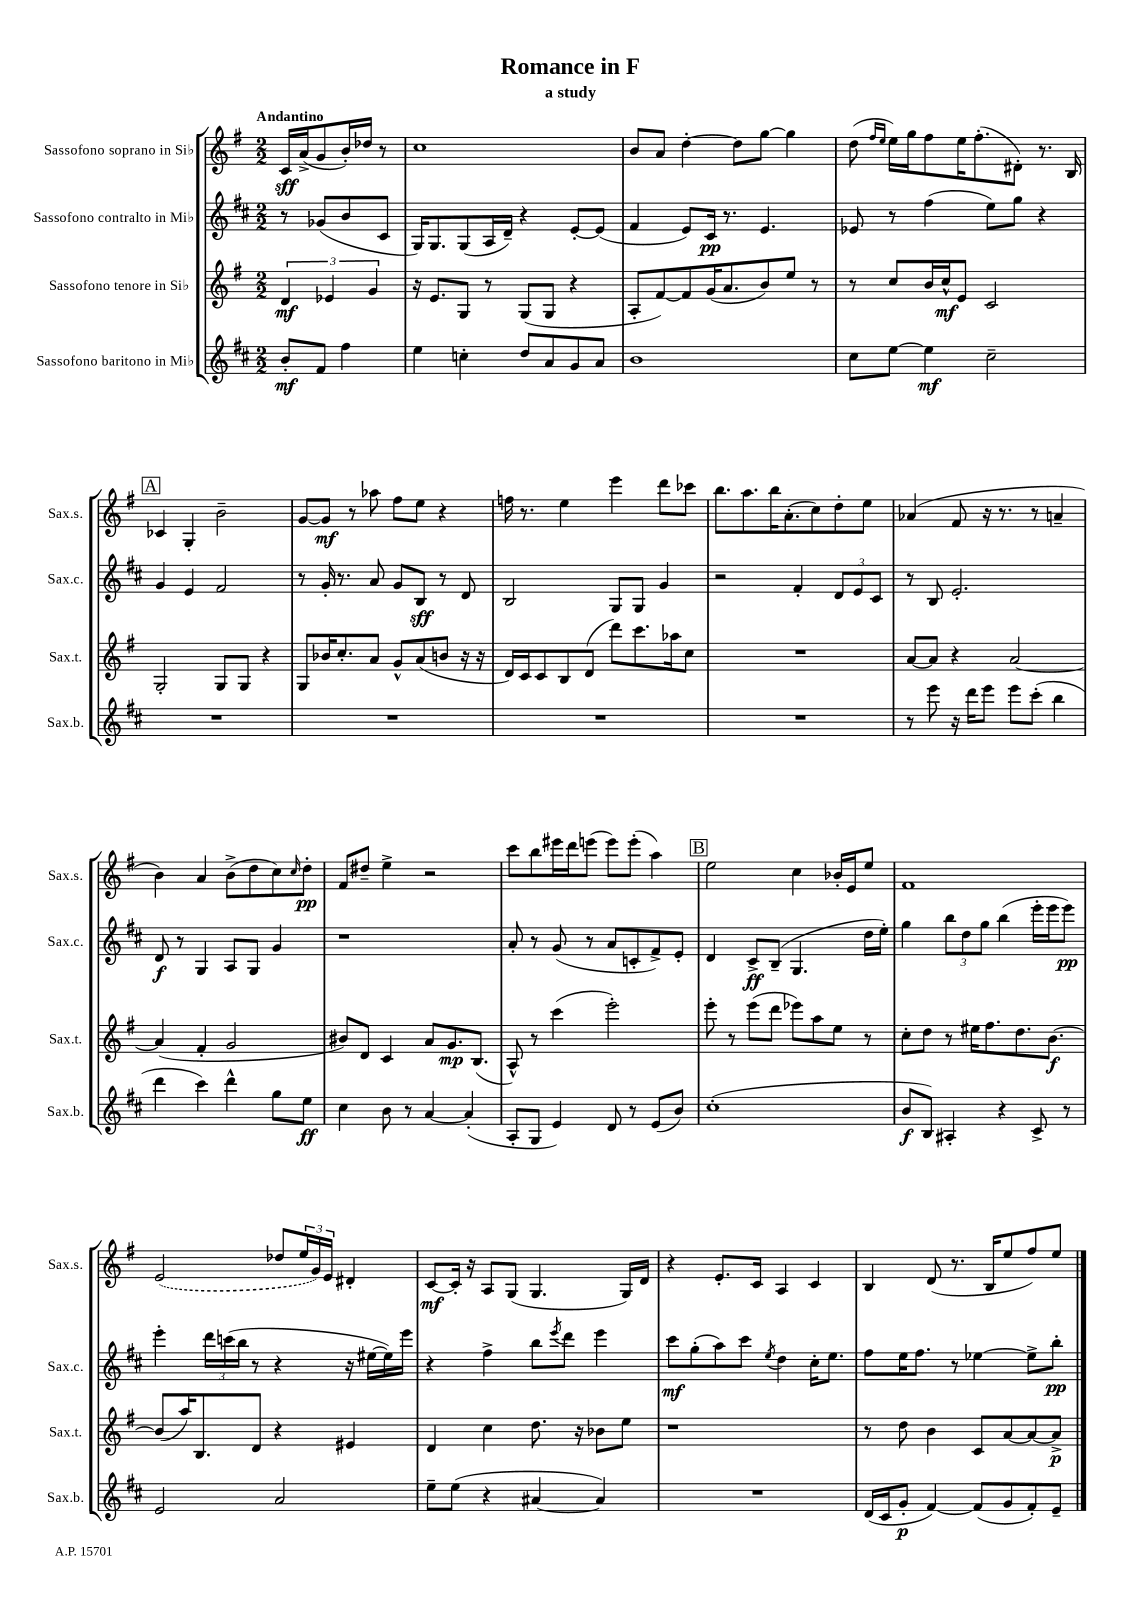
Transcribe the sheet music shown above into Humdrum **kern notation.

**kern	**kern	**kern	**kern
*staff4	*staff3	*staff2	*staff1
*clefG2	*clefG2	*clefG2	*clefG2
*k[f#c#]	*k[f#]	*k[f#c#]	*k[f#]
*M2/2	*M2/2	*M2/2	*M2/2
8b'	6d	8r	16c
.	.	.	(16a^
8f#	.	(8g-	8g
.	6e-	.	.
4ff#	.	8b	16b')
.	.	.	16dd-
.	6g	.	.
.	.	8c#	8r
=	=	=	=
4ee	16r	16G)	1cc
.	8.e	8.G	.
4cc'	8G	(8G	.
.	8r	16A	.
.	.	16d~)	.
8dd	(8G	4r	.
8a	8G	.	.
8g	4r	[8e'	.
8a	.	(8e]	.
=	=	=	=
1b	8A'	4f#	8b
.	[8f#)	.	8a
.	8f#]	8e)	[4dd'
.	(16g	16c#	.
.	8.a	8.r	.
.	.	.	8dd]
.	8b)	4.e	[8gg
.	8ee	.	4gg]
.	8r	.	.
=	=	=	=
8cc#	8r	8e-	(8dd
.	.	.	16qqff#
.	.	.	16qqee
[8ee	8cc	8r	16ee)
.	.	.	16gg
4ee]	16b	(4ff#	8ff#
.	16cc^^	.	.
.	8e	.	16ee
.	.	.	(8.ff#'
2cc#~	2c	8ee)	.
.	.	8gg	8d#')
.	.	4r	8.r
.	.	.	16B
=	=	=	=
1r	2G'	4g	4c-
.	.	4e	4G'
.	8G	2f#	2b~
.	8G	.	.
.	4r	.	.
=	=	=	=
1r	8G	8r	[8g
.	16b-	16g'	8g]
.	8.cc'	8.r	.
.	.	.	8r
.	8a	8a	8aa-
.	8g^^	8g	8ff#
.	(8a	8B	8ee
.	8b	8r	4r
.	16r	8d	.
.	16r	.	.
=	=	=	=
1r	16d)	2B	16ff
.	16c	.	8.r
.	8c	.	.
.	8B	.	4ee
.	(8d	.	.
.	8ddd)	8G	4eee
.	8.ccc	8G	.
.	.	4g	8ddd
.	16aa-	.	.
.	8cc	.	8ccc-
=	=	=	=
1r	1r	2r	8.bb
.	.	.	8.aa
.	.	.	16bb
.	.	.	(8.a'
.	.	4f#'	.
.	.	.	8cc)
.	.	12d	8dd'
.	.	12e	.
.	.	.	8ee
.	.	12c#	.
=	=	=	=
8r	[8a	8r	(4a-
8eee	8a]	8B	.
16r	4r	2.e'	8f#
16ddd	.	.	.
8eee	.	.	16r
.	.	.	8.r
8eee	[2a	.	.
(8ccc#'	.	.	8r
4bb	.	.	4a~
=	=	=	=
4ddd	(4a]	8d	4b)
.	.	8r	.
4ccc#)	4f#'	4G	4a
4ddd^^	2g	8A	(8b^
.	.	8G	8dd
8gg	.	4g	8cc)
.	.	.	16qqcc
8ee	.	.	8dd'
=	=	=	=
4cc#	8b#)	1r	8f#
.	8d	.	8dd#~
8b	4c	.	4ee^
8r	.	.	.
[4a	8a	.	2r
.	8.g	.	.
(4a']	.	.	.
.	(8.B	.	.
=	=	=	=
8A'	8A^^)	8a'	8ccc
8G	8r	8r	8bb
4e)	(4ccc	(8g	16eee#
.	.	.	16ddd
.	.	8r	(8eee
8d	2eee')	8a	8eee)
8r	.	8c'	(8eee'
(8e	.	8f#^)	4aa)
8b)	.	8e'	.
=	=	=	=
(1cc#'	8eee'	4d	2ee
.	8r	.	.
.	(8eee	8c#^	.
.	8ddd	(8B~	.
.	8eee-)	4.G	4cc
.	8aa	.	.
.	8ee	.	16b-'
.	.	.	16e
.	8r	16dd	8ee
.	.	16ee')	.
=	=	=	=
8b	8cc'	4gg	1f#
8B)	8dd	.	.
4A#'	8r	12bb	.
.	.	12dd	.
.	16ee#	.	.
.	.	12gg	.
.	8.ff#	.	.
4r	.	(4bb	.
.	8.dd	.	.
8c#^	.	16eee'	.
.	[8.b	16eee	.
8r	.	8eee)	.
=	=	=	=
2e	(8b]	4eee'	(2e
.	16aa)	.	.
.	8.B	.	.
.	.	24ddd	.
.	.	(24ccc	.
.	.	24bb	.
.	8d	8r	.
2a	4r	4r	8dd-
.	.	.	24ee
.	.	.	24g)
.	.	.	24e
.	4e#	16r	4d#'
.	.	[16ee#	.
.	.	16ee#])	.
.	.	16eee	.
=	=	=	=
8ee~	4d	4r	[8c
(8ee	.	.	16c']
.	.	.	16r
4r	4cc	4ff#^	8A
.	.	.	(8G
[4a#	8.dd	8bb	4.G
.	.	8qeee	.
.	.	8ddd	.
.	16r	.	.
4a#])	8b-	4eee	.
.	8ee	.	16G)
.	.	.	16d
=	=	=	=
1r	1r	8ccc#	4r
.	.	(8gg'	.
.	.	8aa)	8.e'
.	.	8ccc#	.
.	.	.	16c
.	.	8qee	.
.	.	4dd	4A
.	.	16cc#'	4c
.	.	8.ee	.
=	=	=	=
(16d	8r	8ff#	4B
16c#	.	.	.
8g'	8dd	16ee	.
.	.	8.ff#	.
[4f#)	4b	.	(8d
.	.	8r	8.r
(8f#]	8c	[4ee-	.
.	.	.	16B
8g	[8a	.	8ee
8f#')	8a_	8ee-^]	8ff#)
8e~	8a^]	8bb'	8ee
==	==	==	==
*-	*-	*-	*-
